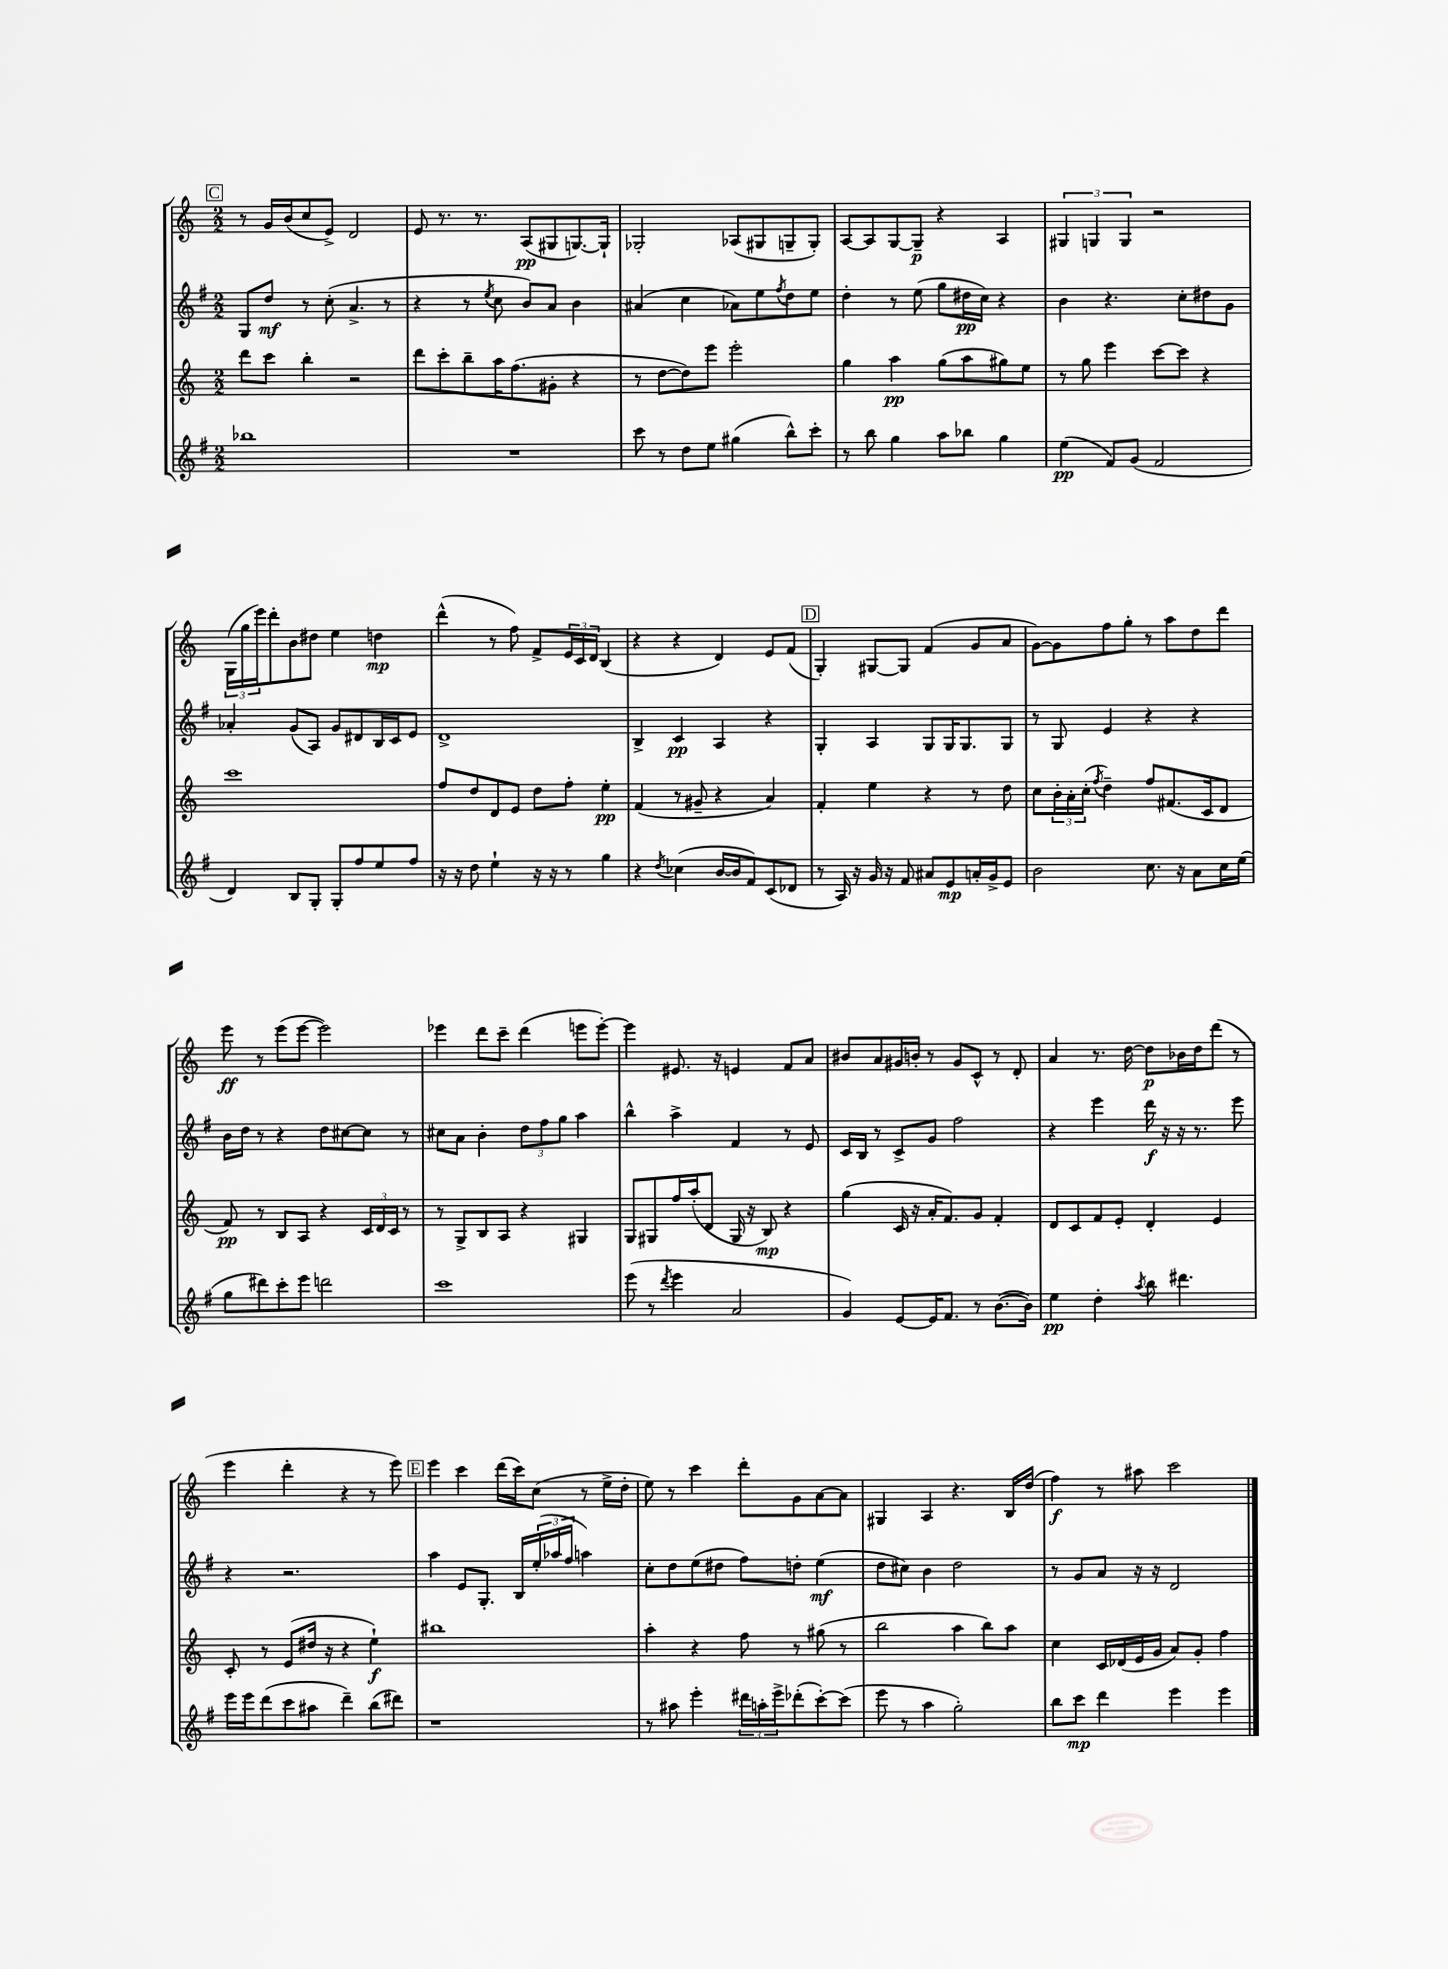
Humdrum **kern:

**kern	**kern	**kern	**kern
*staff4	*staff3	*staff2	*staff1
*clefG2	*clefG2	*clefG2	*clefG2
*k[f#]	*k[]	*k[f#]	*k[]
*M2/2	*M2/2	*M2/2	*M2/2
1bb-	8ddd	8G	8r
.	8ccc	8dd	16g
.	.	.	(16b
.	4bb'	8r	8cc
.	.	(8cc'	8e^)
.	2r	4.a^	2d
.	.	8r	.
=	=	=	=
1r	8ddd	4r	8e
.	8ccc'	.	8.r
.	8bb~	8r	.
.	.	.	8.r
.	.	8qee	.
.	16aa	8cc	.
.	(8.ff	.	.
.	.	8b)	(8A
.	8g#'	8a	8G#
.	4r	4b	[8.G)
.	.	.	16G`]
=	=	=	=
8ccc	8r	(4a#	2G-'
8r	[8dd	.	.
8dd	8dd])	4cc	.
8ee	8eee	.	.
(4gg#	2eee'	8a-)	(8A-
.	.	8ee	8G#
.	.	8qff#	.
8bb^^)	.	8dd	8G~
8ccc'	.	8ee	8G')
=	=	=	=
8r	4gg	4dd'	[8A
8bb	.	.	8A]
4gg	4aa	8r	[8G
.	.	(8ee	8G~]
8aa	(8gg	8gg	4r
8bb-	8aa	16dd#	.
.	.	16cc)	.
4gg	8gg#)	4r	4A
.	8ee	.	.
=	=	=	=
(4ee	8r	4b	6G#
.	8gg	.	.
.	.	.	6G
8f#)	4eee	4.r	.
.	.	.	6G
(8g	.	.	.
2f#	[8ccc	.	2r
.	8ccc]	8cc'	.
.	4r	8dd#	.
.	.	8g	.
=	=	=	=
4d)	1ccc	4a-'	(24G
.	.	.	24gg
.	.	.	24eee)
.	.	.	8ddd'
8B	.	(8g	8b
8G'	.	8A)	8dd#
8G'	.	8g	4ee
8ff#	.	8d#	.
8ee	.	16B	4dd
.	.	16c	.
8ff#	.	8e	.
=	=	=	=
16r	8ff	1d^	(4ddd^^
16r	.	.	.
8dd	8dd	.	.
4ee`	8d	.	8r
.	8e	.	8ff)
16r	8dd	.	8f^
16r	.	.	.
8r	8ff'	.	24e
.	.	.	24c
.	.	.	24d
4gg	4ee'	.	(4B
=	=	=	=
4r	(4f	4B^	4r
8qdd	.	.	.
(4cc-	8r	4c	4r
.	8g#~	.	.
[16b	4r	4A	4d)
16b]	.	.	.
8f#)	.	.	.
(8c	4a)	4r	8e
8d-	.	.	(8f
=	=	=	=
8r	4f'	4G'	4G')
16A)	.	.	.
16r	.	.	.
16g	4ee	4A	[8G#
16r	.	.	.
8f#	.	.	8G#]
8a#	4r	8G	(4f
8e	.	16G	.
.	.	8.G	.
16a'	8r	.	8g
16g^	.	.	.
8e	8dd	8G	8a
=	=	=	=
2b	8cc	8r	[8g)
.	24b'	8G	8g]
.	24a'	.	.
.	(24cc'	.	.
.	8qff	.	.
.	4dd~)	4e	8ff
.	.	.	8gg'
8.cc	8ff	4r	8r
.	(8.f#	.	8aa
16r	.	.	.
8a	.	4r	8dd
.	16c	.	.
16cc	8d	.	8ddd
(16ee	.	.	.
=	=	=	=
8gg	8f)	16b	8eee
.	.	16dd	.
8ddd#)	8r	8r	8r
8ccc'	8B	4r	(8eee
8eee	8A	.	[8eee
2ddd	4r	8dd	2eee])
.	.	[8cc#	.
.	24c	8cc#]	.
.	24d	.	.
.	24c	.	.
.	8r	8r	.
=	=	=	=
1ccc	8r	8cc#	4eee-
.	8G^	8a	.
.	8B	4b'	8ddd
.	8A	.	8ccc~
.	4r	12dd	(4ddd
.	.	12ff#	.
.	.	12gg	.
.	4G#	4aa	8eee
.	.	.	[8eee')
=	=	=	=
(8eee	8G	4bb^^	4eee]
8r	8G#	.	.
8qddd	.	.	.
4eee	16ff	4aa^	8.e#
.	(16aa'	.	.
.	8d	.	.
.	.	.	16r
2a	16G#	4f#	4e
.	16r	.	.
.	8B)	.	.
.	4r	8r	8f
.	.	8e	8a
=	=	=	=
4g)	(4gg	16c	8b#
.	.	16B	.
.	.	8r	8a
[8e	16c	8c^	16g#
.	16r	.	16b'
16e]	16a'	8g	8r
8.f#	8.f)	.	.
.	.	2ff#	8g#
8r	8g	.	8c^^
([8.b	4f'	.	8r
.	.	.	8d'
16b])	.	.	.
=	=	=	=
4ee	8d	4r	4a
.	8c	.	.
4dd'	8f	4eee	8.r
.	8e'	.	.
.	.	.	[16dd
8qaa	.	.	.
8bb	4d'	16ddd	8dd]
.	.	16r	.
4.ddd#	.	16r	16b-
.	.	8.r	16dd
.	4e	.	(8ddd
.	.	8eee	8r
=	=	=	=
16eee	8c'	4r	4eee
16eee	.	.	.
(8ddd	8r	.	.
8ccc	(8e	2.r	4ddd'
8aa#	16dd#	.	.
.	16r	.	.
4ddd~)	4r	.	4r
(8bb	4ee`)	.	8r
8ddd#)	.	.	8eee)
=	=	=	=
1r	1bb#	4aa	4eee
.	.	8e	4ccc
.	.	8.G'	.
.	.	.	(16ddd
.	.	16B	16ccc)
.	.	(24ee'	(8cc
.	.	24aa-	.
.	.	24ff#	.
.	.	4aa)	8r
.	.	.	16ee^
.	.	.	16dd'
=	=	=	=
8r	4aa'	8cc'	8ee)
8aa#	.	8dd	8r
4eee'	4r	(8ee	4ccc
.	.	8dd#	.
24ddd#	8ff	8ff#)	8ddd'
24aa'	.	.	.
24eee^	.	.	.
(8ddd-'	8r	8dd'	8g
[8ccc')	(8gg#	(4ee	[8a
(8ccc]	8r	.	8a]
=	=	=	=
8eee	2bb	8dd	4G#
8r	.	8cc#)	.
4aa	.	4b	4A
2gg')	4aa	2dd	4.r
.	8bb)	.	.
.	8aa	.	16B
.	.	.	(16dd
=	=	=	=
8bb	4cc	8r	4ff)
8ccc	.	8g	.
4ddd	16c	8a	8r
.	(16d-	.	.
.	16e	16r	8aa#
.	16g	16r	.
4eee	8a)	2d	2ccc
.	8g'	.	.
4eee	4ff	.	.
==	==	==	==
*-	*-	*-	*-
